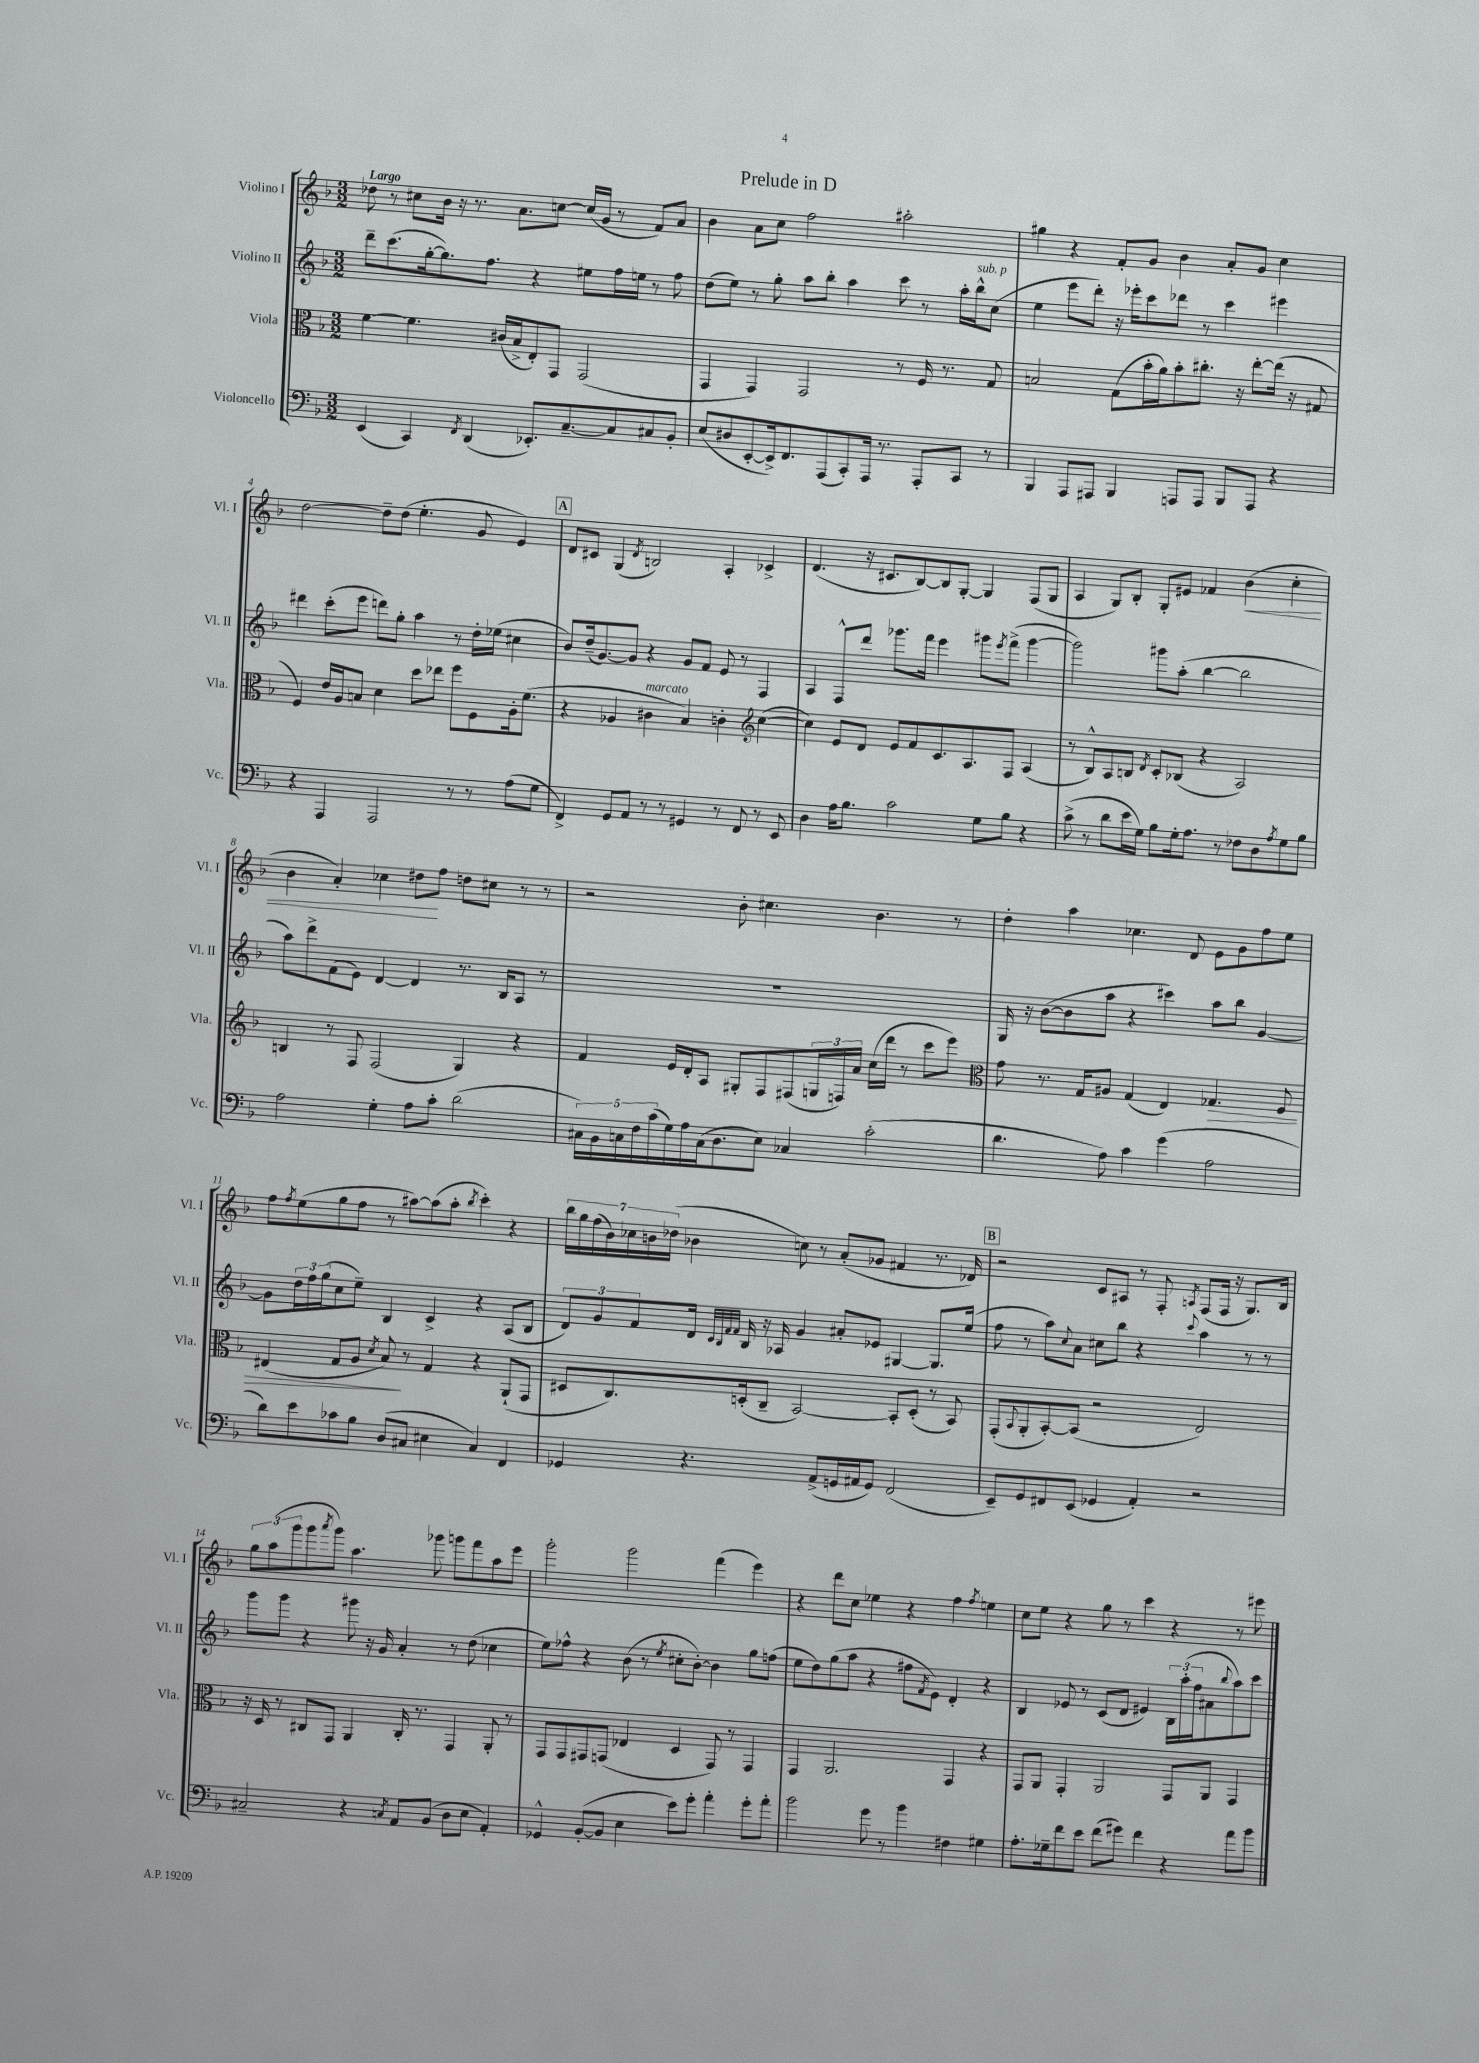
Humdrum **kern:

**kern	**kern	**kern	**kern
*staff4	*staff3	*staff2	*staff1
*clefF4	*clefC3	*clefG2	*clefG2
*k[b-]	*k[b-]	*k[b-]	*k[b-]
*M3/2	*M3/2	*M3/2	*M3/2
(4EE	[4f	8ddd~	8dd-
.	.	(8.ccc	8r
4CC)	4.f]	.	8cc#
.	.	[16gg'	.
.	.	8.gg])	16b-
.	.	.	16r
8qFF	.	.	.
(4DD	.	.	8.r
.	.	8.ff	.
.	(16c#	.	.
.	16B-^	.	8.a
8.EE-')	8E')	4r	.
.	8GG	.	[8cc
[8.C~	.	.	.
.	(2GG	8ee#	(16cc]
.	.	.	16g
8C]	.	16ff	8r
.	.	16ee	.
8C#	.	8r	8f)
8BB-'	.	8ff	8a
=	=	=	=
(8E	4GG	(8dd	4b-
8D#	.	8ee)	.
[8EE'	4GG)	8r	8a
16EE^])	.	8gg'	8cc
8.FF	.	.	.
.	2GG	8aa	2ff
(8AAA	.	8bb-'	.
8CC')	.	4aa	.
16AAA	.	.	.
8.r	.	.	.
.	8r	8ccc	2aa#'
8AAA'	16F	8r	.
.	8.r	.	.
8CC	.	16aa'	.
.	.	16bb-^^	.
8r	8G	(8cc	.
=	=	=	=
4BBB-	2B	4ee	4gg#
8AAA	.	8eee	4r
8AAA#	.	8ddd')	.
4BBB-	(8G	16r	8f'
.	.	16eee-'	.
.	16b-'	8ccc	8g
.	16a)	.	.
8AAA	8b-'	8ddd-	4b-
8AAA	8.cc#'	8r	.
8BBB-	.	4ccc	8a'
.	16r	.	.
8AAA	[8ee'	.	8g
4r	(16ee]	4eee#	4cc
.	16r	.	.
.	8G#	.	.
=	=	=	=
4r	4F)	4ddd#	[2dd
4AAA	16e	(8ccc'	.
.	16A	.	.
.	8B	8eee	.
2AAA	4d	8ddd)	8dd~]
.	.	8gg'	(8dd
.	8dd	4aa	4.ee'
.	8ee-	.	.
8r	8ff	8r	.
8r	8F	16dd'	8g
.	.	(16ee-	.
(8A	16A'	4cc#	4e)
.	(8.f	.	.
8G	.	.	.
=	=	=	=
4FF^)	4r	8b-)	8d
.	.	(16dd~	8c#
.	.	[8.g)	.
8GG	4A-	.	(4G
8AA	.	8g]	.
.	.	.	8qd
8r	4c#	4r	2B)
8r	.	.	.
4GG#	4B-)	8g	.
.	.	8f	.
8r	4c'	8e	4A'
8FF	.	8r	.
*	*clefG2	*	*
8r	([4cc	4F	4c-^
8EE	.	.	.
=	=	=	=
4D	4cc])	4A	(4.d
16A	8e	8F^^	.
8.B-	.	.	.
.	8d	8ddd	16r
.	.	.	8.c#
2c	8e	8.ggg-	.
.	8f	.	[8B-)
.	.	16fff	.
.	8.c	4eee	8B-]
.	.	.	[8G'
.	8.A	.	.
8G	.	8ggg#	4G]
.	.	8qeee	.
8B-	8F	(8fff^	.
4r	(4A	[4ggg#	(8F
.	.	.	8G
=	=	=	=
(8c^	8r	2ggg#])	4A
8r	8B-^^)	.	.
8d	8A	.	8G)
16e	8B	.	8B-'
16G)	.	.	.
.	8qd	.	.
8B-	8c'	8ggg#	8G'
16G'	(8B-	(8aa'	8e#
8.A	.	.	.
.	4r	[4bb-	4f-
8r	.	.	.
8F-	2A)	2bb-]	(4b-
8D	.	.	.
8qA	.	.	.
8G	.	.	4cc'
8B-	.	.	.
=	=	=	=
2A	4B	8aa)	4b-
.	.	8ddd^	.
.	8r	(8f	4a')
.	8F	8e)	.
4G'	(2F	[4d	4cc-
8A	.	4d]	8dd#
8c'	.	.	8ff
(2d	4G)	8.r	8dd
.	.	.	8cc#
.	.	16B-	.
.	4r	8A	8r
.	.	8r	8r
=	=	=	=
20C#)	4f	1.r	2r
20BB-	.	.	.
20C	.	.	.
20F	.	.	.
(20c	.	.	.
16G)	16e	.	.
16A	16d'	.	.
(16C	8A	.	.
8.D	.	.	.
.	8G#'	.	8b-'
8E)	8F	.	4.cc#
4C-	(8F#	.	.
.	24G	.	.
.	24F)	.	.
.	24a	.	.
(2c'	(16cc	.	4.b-
.	16ddd	.	.
.	8r	.	.
.	8ccc	.	.
.	8eee)	.	8r
=	=	=	=
*	*clefC3	*	*
4.d	8g	16G	4dd'
.	.	16r	.
.	8.r	([8b-	.
.	.	8b-]	4aa
.	16G	.	.
8A)	8A#	8aa	.
4c	(4G	4r	4.cc-
(4g	4E)	4ccc#)	.
.	.	.	8d
2A	4.G-	8aa	8e
.	.	8bb-	8g
.	.	[4g	8ff
.	8F	.	8ee
=	=	=	=
8d)	(4E#	8g]	8ff
.	.	.	8qff
8e	.	24dd	(8ee
.	.	24ff	.
.	.	(24gg	.
8c-	8G	8cc	8gg
8B-	8A	8ee~)	8ff
.	8qd	.	.
(8D	8B-)	4B-	8r
8C#	8r	.	[8aa#)
4E#	4G	4c^	(8aa#]
.	.	.	8aa#'
.	.	.	8qbb-
4C#)	4r	4r	4ccc')
4FF	(8AA`	(8A	4r
.	8GG	8B-	.
=	=	=	=
4GG-	8D#	12d)	28bb-
.	.	.	28gg
.	.	.	(28ff
.	.	12g	.
.	.	.	28b-)
.	8.C)	.	.
.	.	.	28cc-
.	.	12f	.
.	.	.	28b
.	.	.	(28dd-
4.r	.	16d	4b-
.	.	32qqc	.
.	.	32qqB-	.
.	.	32qqf	.
.	.	32qqf	.
.	(16D'	16B-	.
.	8C~	16r	.
.	.	16A-	.
.	[2BB-)	4g	8cc)
(8AA^	.	.	8r
16GG	.	8a#'	(8a'
16AA#	.	.	.
8GG)	.	8e-	8g-
(2FF	8BB-']	[4G#	4f#
.	(8D'	.	.
.	8r	8.G#]	8.r
.	8BB-)	.	.
.	.	(16ee	16d-)
=	=	=	=
8EE~)	(8GG'	8ff	2r
.	8qqBB-	.	.
8GG	8AA'	8r	.
8FF#	[8BB-')	8aa)	.
.	.	8qqcc	.
(8EE	(8BB-]	8a	.
4GG-	2r	8cc#	8c
.	.	8bb-	8A#
4AA')	.	4r	8r
.	.	.	8F'
.	.	8qqccc	8qA
2r	2E)	4aa	(8F
.	.	.	16F
.	.	.	16r
.	.	8r	8.G)
.	.	8r	.
.	.	.	16B-
=	=	=	=
2C#~	16r	8ggg	12gg
.	16D	.	.
.	.	.	(12aa
.	8r	8ggg	.
.	.	.	12ggg
.	8C#	4r	8ggg
.	.	.	8qaaa
.	8GG	.	8ggg)
4r	4AA	8ggg#	4.aa
.	.	16r	.
.	.	16g	.
8qC	.	.	.
8AA	16C#'	4a'	.
.	8.r	.	.
(8BB-	.	.	8ggg-
8D	4GG	8r	8ggg
8E	.	(8dd	8fff
4AA')	8AA'	4cc-	8aa
.	8r	.	8eee
=	=	=	=
4GG-^^	8GG	8ee)	2ggg'
.	8GG	8ff-^^	.
([8BB-'	8GG#	4r	.
8BB-]	(8GG	.	.
4E	4E-	(8b-	2ggg
.	.	8r	.
.	.	8qee	.
8e)	4D	8cc#'	.
8g'	.	[8b-')	.
4a'	8GG)	4b-]	(4fff
.	8r	.	.
8g'	4GG	8gg	4eee)
8a'	.	(8ff	.
=	=	=	=
2b-	4GG	8ee	4r
.	.	8dd)	.
.	2.AA	(8gg	8ddd
.	.	8aa	8cc
8g	.	4r	4ee-
8r	.	.	.
4b-	.	8ff#	4r
.	.	8qf	.
.	.	8e)	.
4F#	4GG	4d'	4ff
.	.	.	8qff
4G#	4r	4r	4ee
=	=	=	=
8.A'	8GG	4B-	8cc
.	8AA	.	8ee
16G-~	.	.	.
8f	4GG'	8e-	4r
8e	.	8r	.
(8f	2AA	(8c	8gg
8g#)	.	8d	8r
4f	.	4e#)	4ccc
4r	8GG	24B-	4r
.	.	(24aa'	.
.	.	24ff	.
.	8AA	8a#	.
.	.	8qqbb-	.
8a	4GG	8aa)	8r
8b-	.	8ccc	8eee#
==	==	==	==
*-	*-	*-	*-
